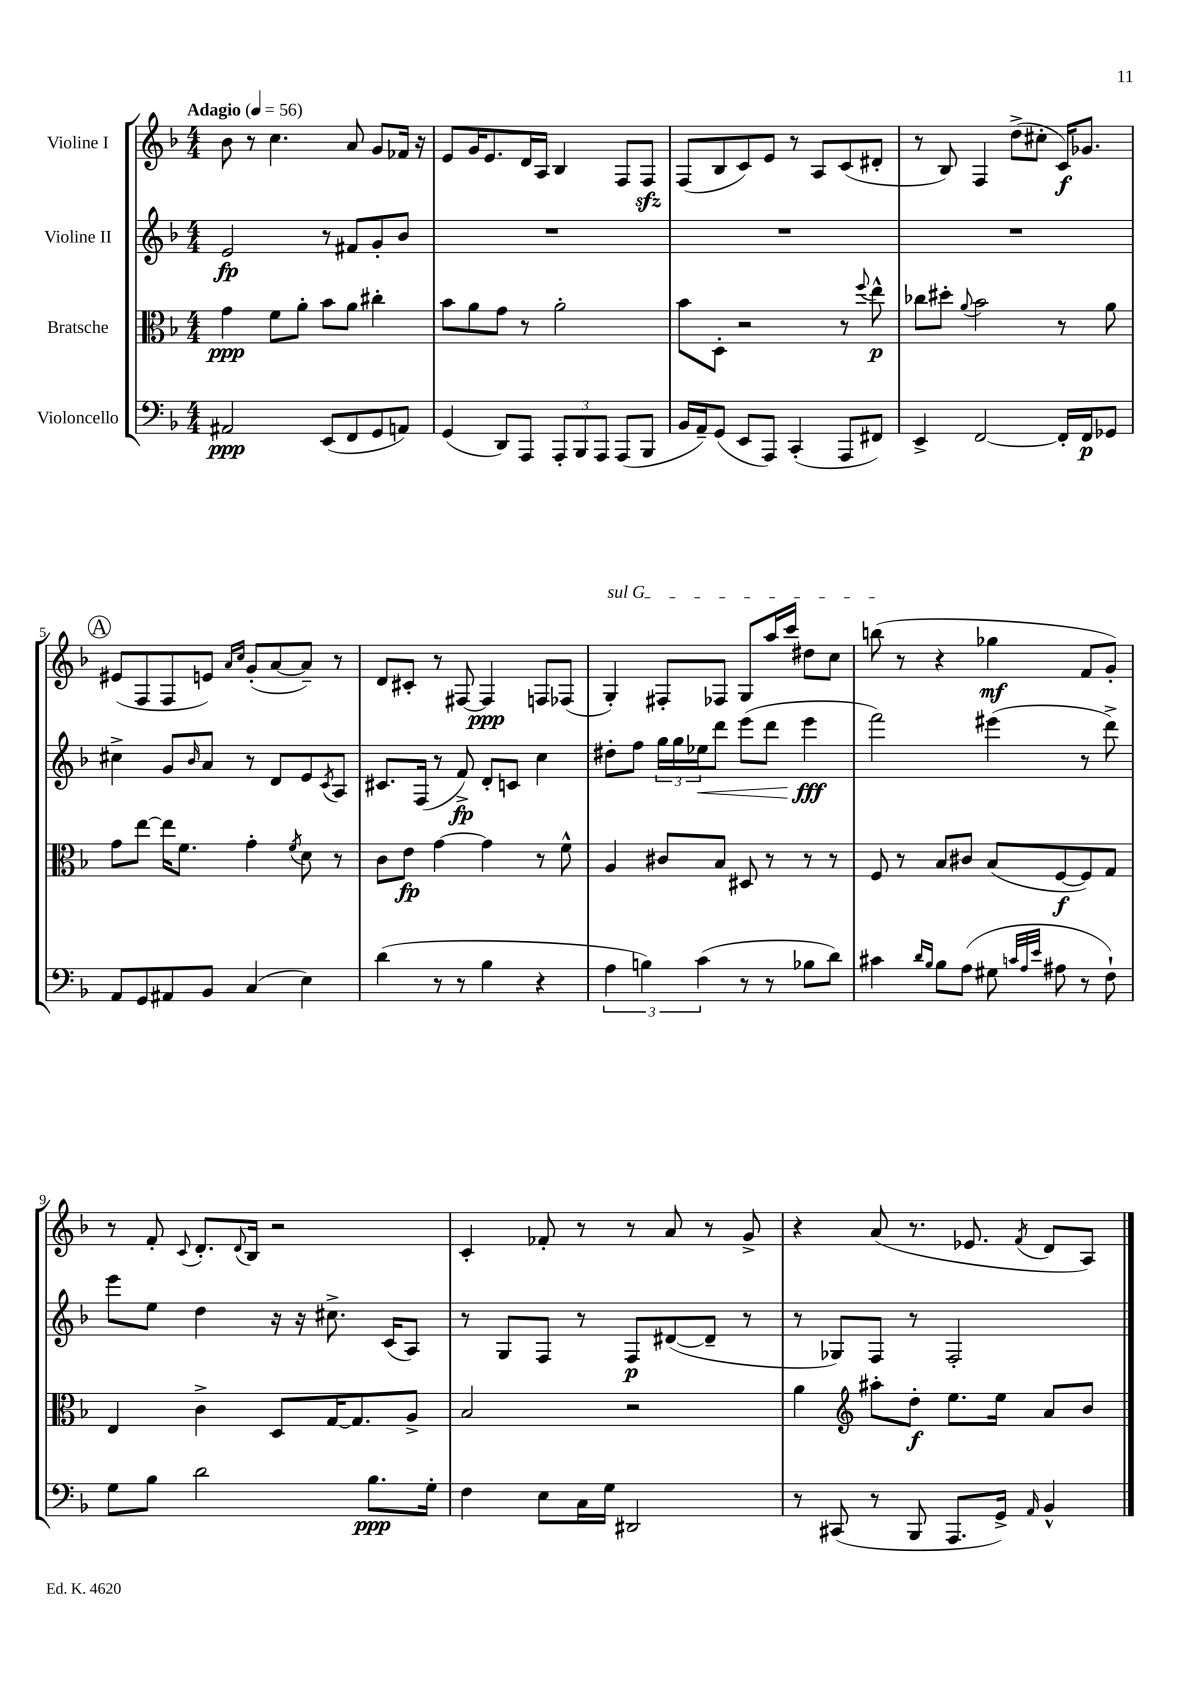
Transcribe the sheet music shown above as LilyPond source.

<<
\new StaffGroup <<
\new Staff = "s0" \with { instrumentName = "Violine I" } {
    \clef treble \key f \major \numericTimeSignature \time 4/4 \tempo "Adagio" 4 = 56
    bes'8 r8 c''4. a'8 g'8 fes'16 r16 |
    e'8 g'16 e'8. d'16 a16 bes4 f8 f8\sfz |
    f8( bes8 c'8) e'8 r8 a8 c'8( dis'8-. |
    r8 bes8) f4 d''8->( cis''8-. c'16\f) ges'8. |
    \mark \markup { \circle "A" } eis'8( f8 f8 e'8) \grace { a'16 c''16 } g'8-.( a'8~ a'8--) r8 |
    d'8 cis'8-. r8 fis8~ fis4\ppp f8 fes8( |
    \once \override TextSpanner.bound-details.left.text = \markup { \italic "sul G" } g4-.\startTextSpan) fis8-. fes8 g8 a''16 c'''16 dis''8 c''8 |
    b''8\stopTextSpan( r8 r4 ges''4\mf f'8 g'8-.) |
    r8 f'8-. \appoggiatura { c'8 } d'8.-. \appoggiatura { d'8 } bes16 r2 |
    c'4-. fes'8-. r8 r8 a'8 r8 g'8-> |
    r4 a'8( r8. ees'8. \acciaccatura { f'8 } d'8 a8) \bar "|." |
}
\new Staff = "s1" \with { instrumentName = "Violine II" } {
    \clef treble \key f \major \numericTimeSignature \time 4/4
    e'2\fp r8 fis'8 g'8-. bes'8 |
    R1 |
    R1 |
    R1 |
    \mark \markup { \circle "A" } cis''4-> g'8 \grace { bes'16 } a'8 r8 d'8 e'8 \acciaccatura { c'8 } a8 |
    cis'8. f16( r8 f'8->\fp) d'8-. c'8 c''4 |
    dis''8-. f''8 \tuplet 3/2 { g''16 g''16 ees''16\< } d'''8 e'''8( d'''8 e'''4\fff\! |
    f'''2) eis'''4( r8 d'''8->) |
    e'''8 e''8 d''4 r16 r16 cis''8.-> c'16( a8) |
    r8 g8 f8 r8 f8\p dis'8~( dis'8-- r8 |
    r8 ges8) f8 r8 f2-. \bar "|." |
}
\new Staff = "s2" \with { instrumentName = "Bratsche" } {
    \clef alto \key f \major \numericTimeSignature \time 4/4
    g'4\ppp f'8 a'8-. bes'8 a'8 cis''4-. |
    bes'8 a'8 g'8 r8 a'2-. |
    bes'8 d8-. r2 r8 \appoggiatura { f''8 } e''8-^\p |
    ces''8 dis''8-. \appoggiatura { a'8 } bes'2 r8 a'8 |
    \mark \markup { \circle "A" } g'8 e''8~ e''16 f'8. g'4-. \acciaccatura { f'8 } d'8 r8 |
    c'8 e'8\fp g'4~ g'4 r8 f'8-^ |
    a4 cis'8 bes8 dis8 r8 r8 r8 |
    f8 r8 bes8 cis'8 bes8( f8~\f f8) g8 |
    e4 c'4-> d8 g16~ g8. a8-> |
    bes2 r2 |
    a'4 \clef treble ais''8-. d''8-.\f e''8. e''16 a'8 bes'8 \bar "|." |
}
\new Staff = "s3" \with { instrumentName = "Violoncello" } {
    \clef bass \key f \major \numericTimeSignature \time 4/4
    ais,2\ppp e,8( f,8 g,8 a,8) |
    g,4( d,8) a,,8 \tuplet 3/2 { a,,8-. bes,,8 a,,8 } a,,8( bes,,8 |
    bes,16 a,16--) g,8( e,8 a,,8) c,4-.( a,,8 fis,8) |
    e,4-> f,2~ f,16-. f,16\p ges,8 |
    \mark \markup { \circle "A" } a,8 g,8 ais,8 bes,8 c4( e4) |
    d'4( r8 r8 bes4 r4 |
    \tuplet 3/2 { a4 b4) c'4( } r8 r8 bes8 d'8) |
    cis'4 \grace { d'16 bes16 } bes8 a8( gis8 \grace { c'32 a32 e'32 } ais8 r8 f8-!) |
    g8 bes8 d'2 bes8.\ppp g16-. |
    f4 e8 c16 g16 dis,2 |
    r8 cis,8( r8 bes,,8 a,,8. g,16->) \grace { a,16 } bes,4-^ \bar "|." |
}
>>
>>
